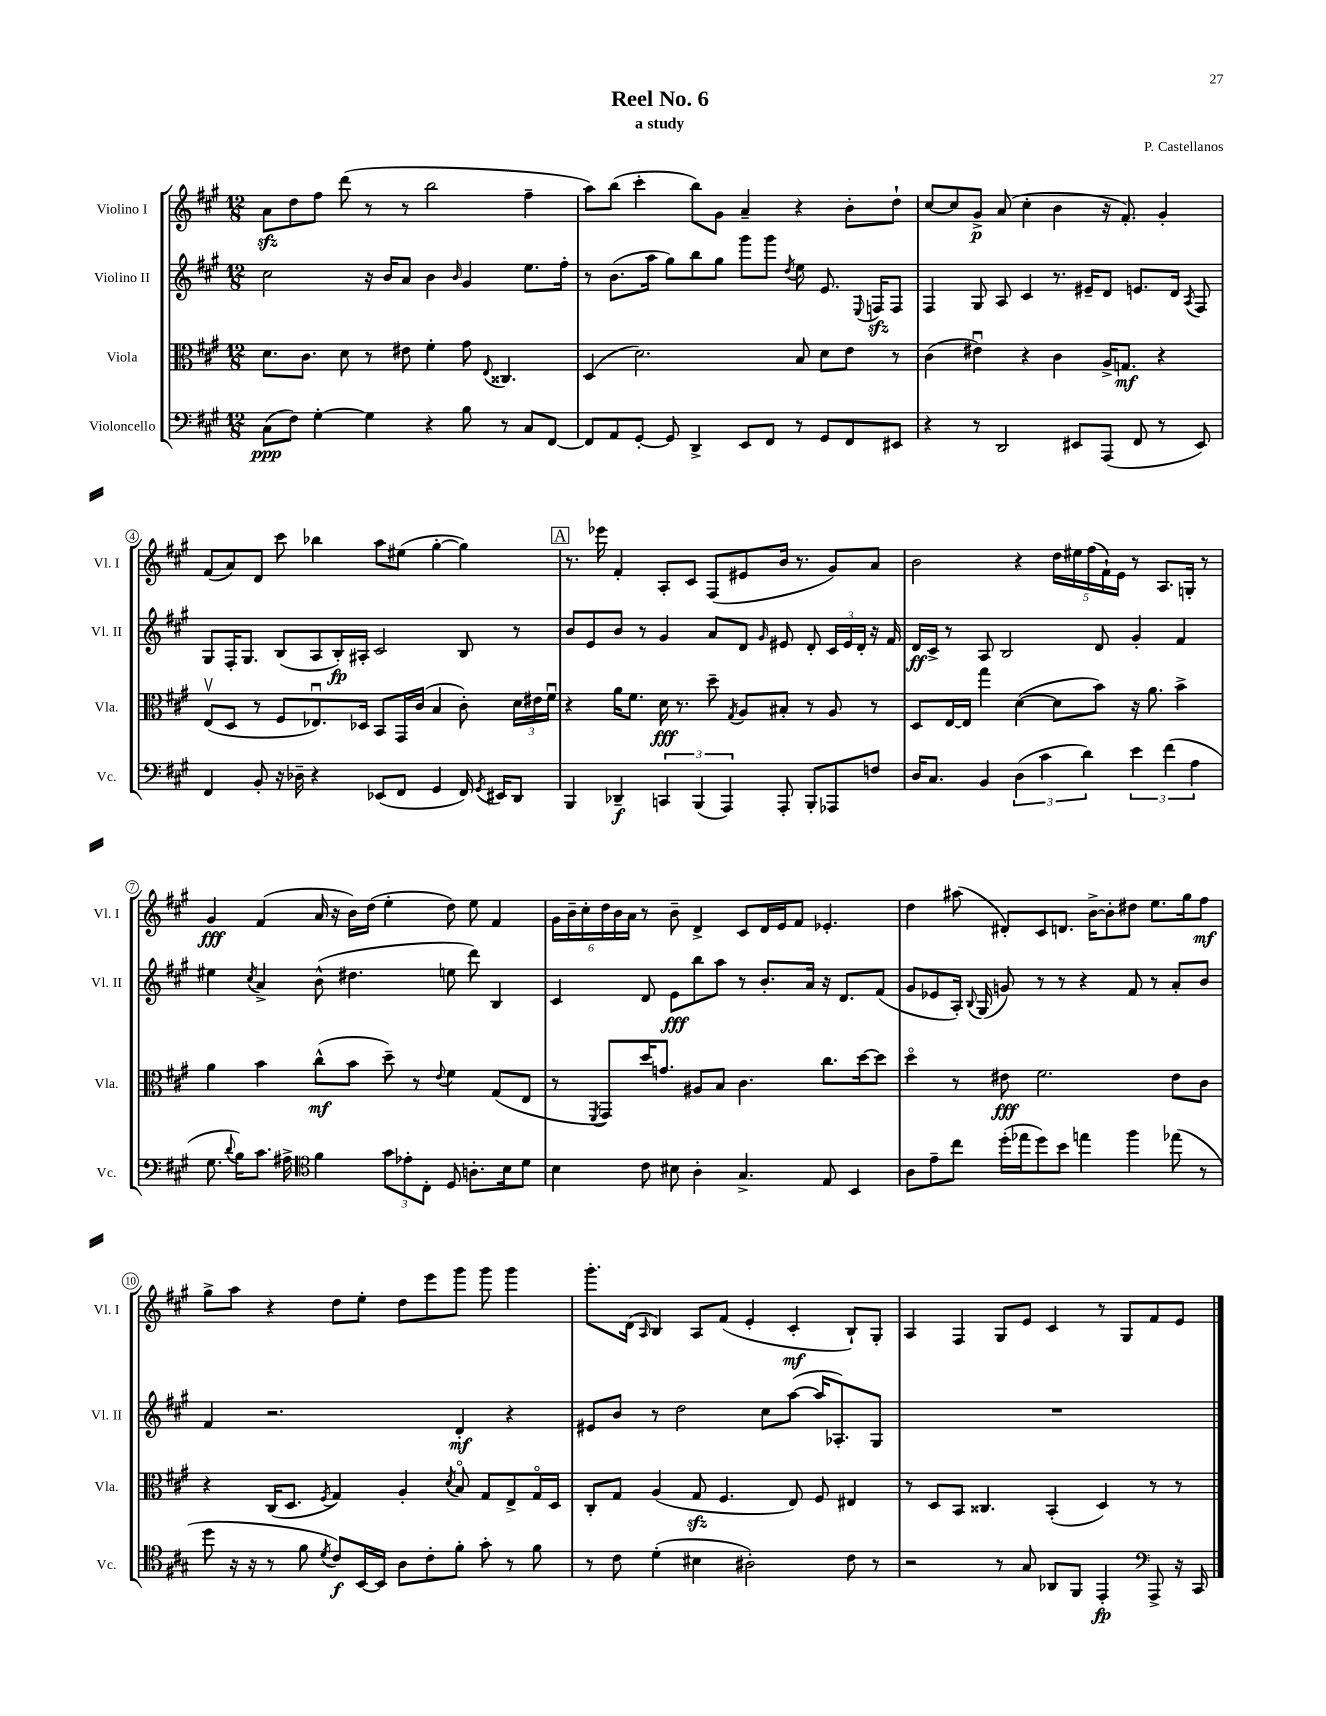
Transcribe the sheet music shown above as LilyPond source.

\header { title = "Reel No. 6" composer = "P. Castellanos" subtitle = "a study" }
<<
\new StaffGroup <<
\new Staff = "s0" \with { instrumentName = "Violino I" shortInstrumentName = "Vl. I" } {
    \clef treble \key a \major \numericTimeSignature \time 12/8
    \autoBeamOff a'8[\sfz d''8 fis''8] d'''8( r8 r8 b''2 fis''4-- |
    a''8[) b''8]( cis'''4-. b''8[) gis'8] a'4-- r4 b'8[-. d''8]-! |
    cis''8[~ cis''8 gis'8]->\p a'8( cis''4-. b'4 r16 fis'8.-.) gis'4-. |
    fis'8[( a'8) d'8] cis'''8 bes''4 a''8[ eis''8]( gis''4~-. gis''4) |
    \mark \markup { \box "A" } r8. ees'''16 fis'4-. a8[-. cis'8] fis8[( eis'8 b'16] r8. gis'8[) a'8] |
    b'2 r4 \tuplet 5/4 { d''16[ eis''16 fis''16( fis'16-!) e'16] } r8 a8.[ g16]-. r8 |
    gis'4\fff fis'4( a'16 r16 b'16[) d''16]( e''4-. d''8) e''8 fis'4 |
    \tuplet 6/4 { gis'16[ b'16-- cis''16-. d''16 b'16 a'16] } r8 b'8-- d'4-> cis'8[ d'16 e'16 fis'8] ees'4.-. |
    d''4 ais''8( dis'8[-.) cis'8 d'8.] b'16[~-> b'8-. dis''8] e''8.[ gis''16 fis''8]\mf |
    gis''8[-> a''8] r4 d''8[ e''8]-. d''8[ e'''8 gis'''8] gis'''8 gis'''4 |
    gis'''8.[-. d'16]( \grace { a16 } b4) a8[ fis'8]( e'4-. cis'4-.\mf b8[-!) gis8]-. |
    a4 fis4 gis8[ e'8] cis'4 r8 gis8[ fis'8 e'8] \bar "|." |
}
\new Staff = "s1" \with { instrumentName = "Violino II" shortInstrumentName = "Vl. II" } {
    \clef treble \key a \major \numericTimeSignature \time 12/8
    \autoBeamOff cis''2 r16 b'16[ a'8] b'4 \grace { b'16 } gis'4 e''8.[ fis''16]-. |
    r8 b'8.[( a''16] gis''8[) b''8 gis''8] gis'''8[ gis'''8] \acciaccatura { d''8 } e''8 e'8. \appoggiatura { e8 } f16[\sfz f8] |
    fis4 gis8 a8 cis'4 r8. eis'16[-- d'8] e'8.[ d'16] \acciaccatura { a8 } fis8 |
    gis8[ fis16-. gis8.] b8[( a8 b16-.\fp) ais16]-. cis'2 b8 r8 |
    \mark \markup { \box "A" } b'8[ e'8 b'8] r8 gis'4 a'8[ d'8] \grace { gis'16 } eis'8 d'8-. \tuplet 3/2 { cis'16[ eis'16 d'16]-. } r16 fis'16 |
    d'16[\ff cis'16]-> r8 a8 b2 d'8 gis'4-. fis'4 |
    eis''4 \acciaccatura { cis''8 } a'4-> b'8-^( dis''4. e''8 d'''8) b4 |
    cis'4 d'8 e'8[\fff b''8 a''8] r8 b'8.[-. a'16] r16 d'8.[ fis'8]( |
    gis'8[ ees'8 a16]-.) \appoggiatura { b8 } gis16( g'8) r8 r8 r4 fis'8 r8 a'8[-. b'8] |
    fis'4 r2. d'4-.\mf r4 |
    eis'8[ b'8] r8 d''2 cis''8[ a''8]~( a''16[ aes8.-.) gis8] |
    R1. \bar "|." |
}
\new Staff = "s2" \with { instrumentName = "Viola" shortInstrumentName = "Vla." } {
    \clef alto \key a \major \numericTimeSignature \time 12/8
    \autoBeamOff d'8.[ cis'8.] d'8 r8 eis'8 fis'4-. gis'8 \appoggiatura { e8 } cisis4. |
    d4( d'2.) b8 d'8[ e'8] r8 |
    cis'4( eis'4\downbow) r4 cis'4 a16[-> g8.]\mf r4 |
    e8[\upbow( d8] r8 fis8[ ees8.\downbow) des16] b,8[ gis,16 cis'16]( b4 cis'8-.) \tuplet 3/2 { d'16[ eis'16 fis'16]\downbow } |
    \mark \markup { \box "A" } r4 a'16[ fis'8.] d'16\fff r8. d''8-- \acciaccatura { gis8 } a8[ bis8]-. r8 a8 r8 |
    d8[ e16~ e16] gis''4 d'4~( d'8[ b'8]) r16 a'8. b'4-> |
    a'4 b'4 cis''8[-^\mf( b'8] d''8--) r8 \appoggiatura { e'8 } fis'4 gis8[( e8] |
    r8 \acciaccatura { fis,8 } gis,8[) d''16 g'8.] ais8[ b8] cis'4. cis''8.[ d''16~ d''8] |
    d''4\flageolet r8 eis'8\fff fis'2. eis'8[ cis'8] |
    r4 cis16[( d8.] \acciaccatura { fis8 } gis4) a4-. \acciaccatura { d'8 } b8\flageolet gis8[ e8-> gis16\flageolet d16] |
    cis8[-. gis8] a4( gis8\sfz fis4. e8) fis8 eis4 |
    r8 d8[ b,8] cisis4. b,4-.( d4) r8 r8 \bar "|." |
}
\new Staff = "s3" \with { instrumentName = "Violoncello" shortInstrumentName = "Vc." } {
    \clef bass \key a \major \numericTimeSignature \time 12/8
    \autoBeamOff cis8[\ppp( fis8]) gis4~-. gis4 r4 b8 r8 cis8[ fis,8]~ |
    fis,8[ a,8 gis,8]~-. gis,8 d,4-> e,8[ fis,8] r8 gis,8[ fis,8 eis,8] |
    r4 r8 d,2 eis,8[ a,,8]( fis,8 r8 eis,8) |
    fis,4 b,8-. r16 des16-- r4 ees,8[( fis,8] gis,4 fis,16) \acciaccatura { gis,8 } eis,16[ d,8] |
    \mark \markup { \box "A" } b,,4 des,4--\f \tuplet 3/2 { c,4 b,,4( a,,4) } a,,8-. b,,8[-. aes,,8 f8] |
    d16[ cis8.] b,4 \tuplet 3/2 { d4( cis'4 d'4) } \tuplet 3/2 { e'4 fis'4( a4 } |
    gis8. \appoggiatura { d'8 } b16[) cis'8.] ais16-> \clef tenor fis'4 \tuplet 3/2 { gis'8[ ees'8-. cis8]-. } d8 a8.[-. b16 d'8] |
    b4 cis'8 bis8 a4-. gis4.-> e8 b,4 |
    a8[ e'8-- cis''8] d''16[-.( ees''16 d''8) b'8] e''4 fis''4 ees''8( r8 |
    d''8 r16 r16 r8 fis'8 \acciaccatura { d'8 } cis'8[\f) b,16~ b,16] a8[ cis'8-. fis'8]-. gis'8-. r8 fis'8 |
    r8 cis'8 d'4-.( bis4 ais2-.) cis'8 r8 |
    r2 r8 gis8 aes,8[ fis,8] e,4-.\fp \clef bass a,,8-> r16 cis,16 \bar "|." |
}
>>
>>
\layout { \context { \Score \override BarNumber.stencil = #(make-stencil-circler 0.1 0.3 ly:text-interface::print) } }
